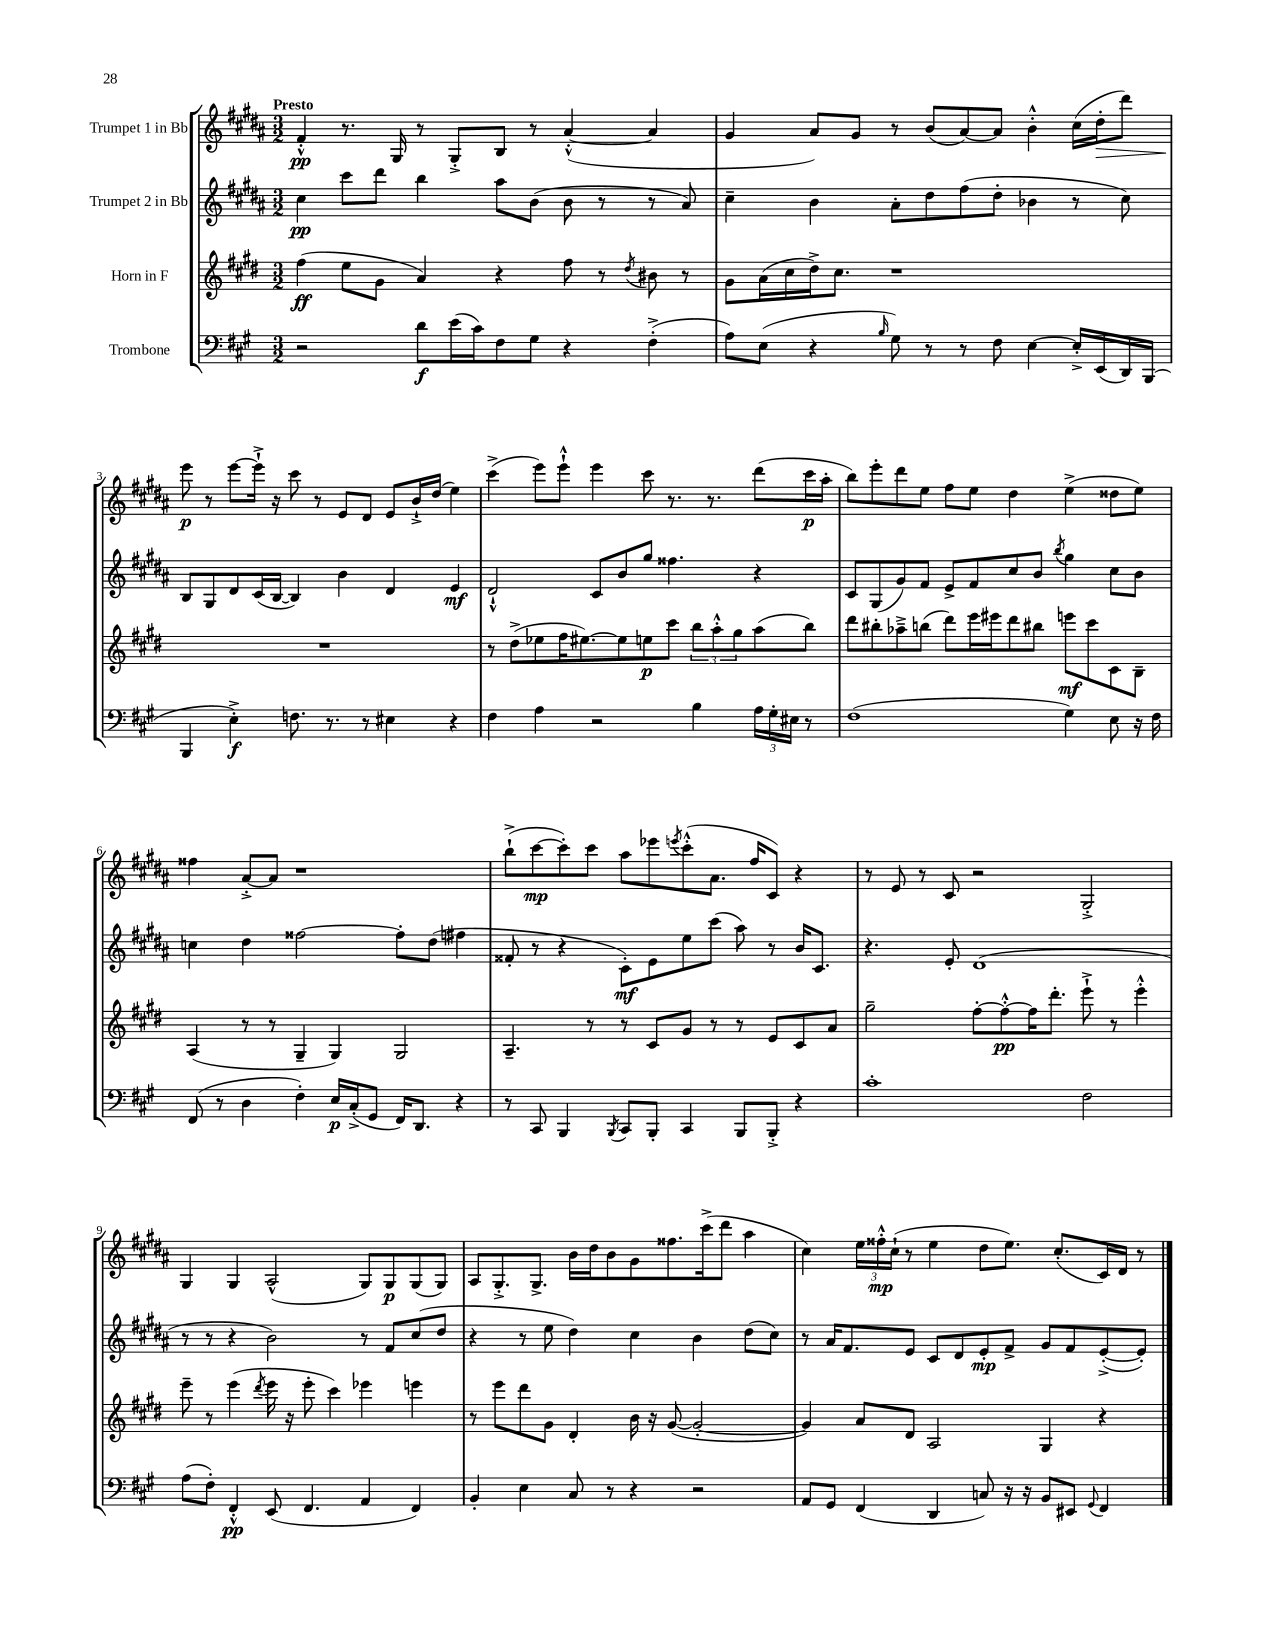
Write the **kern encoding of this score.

**kern	**dynam	**kern	**dynam	**kern	**dynam	**kern	**dynam
*part4	*part4	*part3	*part3	*part2	*part2	*part1	*part1
*staff4	*staff4	*staff3	*staff3	*staff2	*staff2	*staff1	*staff1
*I"Trombone	*	*I"Horn in F	*	*I"Trumpet 2 in Bb	*	*I"Trumpet 1 in Bb	*
*clefF4	*	*clefG2	*	*clefG2	*	*clefG2	*
*k[f#c#g#]	*	*k[f#c#g#d#]	*	*k[f#c#g#d#a#]	*	*k[f#c#g#d#a#]	*
*M3/2	*	*M3/2	*	*M3/2	*	*M3/2	*
=1	=1	=1	=1	=1	=1	=1	=1
!	!	!	!	!	!	!LO:TX:a:B:t=Presto	!
2r	.	(4ff#\	ff	4cc#\	pp	4f#'^^/	pp
.	.	8ee\L	.	8ccc#\L	.	8.r	.
.	.	8g#\J	.	8ddd#\J	.	.	.
.	.	.	.	.	.	16G#/	.
8d\L	f	4a/)	.	4bb\	.	8r	.
(16e\L	.	.	.	.	.	8G#'^/L	.
16c#\J)	.	.	.	.	.	.	.
8F#\	.	4r	.	8aa#\L	.	8B/J	.
8G#\J	.	.	.	(8b\J	.	8r	.
4r	.	8ff#\	.	8b\	.	([4a#'^^/	.
.	.	8r	.	8r	.	.	.
.	.	8qdd#/	.	.	.	.	.
(4F#'^\	.	8b#X\	.	8r	.	4a#/]	.
.	.	8r	.	8a#/)	.	.	.
=2	=2	=2	=2	=2	=2	=2	=2
8A\L)	.	8g#\L	.	4cc#~\	.	4g#/	.
(8E\J	.	(16a\L	.	.	.	.	.
.	.	16cc#\	.	.	.	.	.
4r	.	16dd#^\J)	.	4b\	.	8a#/L)	.
.	.	8.cc#\J	.	.	.	.	.
.	.	.	.	.	.	8g#/J	.
16qqB/	.	.	.	.	.	.	.
8G#\)	.	1r	.	8a#'\L	.	8r	.
8r	.	.	.	8dd#\	.	(8b/L	.
8r	.	.	.	(8ff#\	.	[8a#/)	.
8F#\	.	.	.	8dd#'\J	.	8a#/J]	.
[4E\	.	.	.	4b-X\	.	4b'^^\	.
16E'^/LL]	.	.	.	8r	.	(16cc#\LL	.
!	!	!	!	!	!	!	!LO:HP:b
(16EE/	.	.	.	.	.	16dd#'\J	>
16DD/)	.	.	.	8cc#\)	.	8ddd#\J)	.
(16BBB/JJ	.	.	.	.	.	.	.
!!LO:LB:g=z
=3	=3	=3	=3	=3	=3	=3	=3
4BBB/	.	1.r	.	8B/L	.	8eee\	p
.	.	.	.	8G#/	.	8r	]
4E'^\)	f	.	.	8d#/	.	[8eee\L	.
.	.	.	.	(16c#/L	.	16eee`^\Jk]	.
.	.	.	.	[16B/JJ	.	16r	.
8.Fn\	.	.	.	4B/])	.	8ccc#\	.
.	.	.	.	.	.	8r	.
8.r	.	.	.	.	.	.	.
.	.	.	.	4b\	.	8e/L	.
8r	.	.	.	.	.	8d#/J	.
4E#X\	.	.	.	4d#/	.	8e/L	.
.	.	.	.	.	.	16b`^/L	.
.	.	.	.	.	.	(16dd#/JJ	.
4r	.	.	.	4e/	mf	4ee\)	.
=4	=4	=4	=4	=4	=4	=4	=4
4F#\	.	8r	.	2d#`^^/	.	(4ccc#^\	.
.	.	(8dd#^\L	.	.	.	.	.
4A\	.	8ee-X\	.	.	.	8eee\L)	.
.	.	16ff#\K	.	.	.	8eee`^^\J	.
.	.	[8.ee#X\)	.	.	.	.	.
2r	.	.	.	8c#/L	.	4eee\	.
.	.	8ee#\]	.	8b/	.	.	.
.	.	8een\	p	8gg#/J	.	8ccc#\	.
.	.	8ccc#\J	.	4.ff##X\	.	8.r	.
4B\	.	12bb\L	.	.	.	.	.
.	.	.	.	.	.	8.r	.
.	.	12aa'^^\	.	.	.	.	.
.	.	12gg#\	.	.	.	.	.
24A\LL	.	(8aa\	.	4r	.	(8ddd#\L	.
24G#'\	.	.	.	.	.	.	.
24E#X\JJ	.	.	.	.	.	.	.
8r	.	8bb\J)	.	.	.	16ccc#\L	p
.	.	.	.	.	.	16aa#'\JJ	.
=5	=5	=5	=5	=5	=5	=5	=5
(1F#	.	8ddd#\L	.	8c#/L	.	8bb\L)	.
.	.	8bb#X'\	.	(8G#/	.	8eee'\	.
.	.	8aa-X~^\	.	8g#/)	.	8ddd#\	.
.	.	(8bbn\J	.	8f#/J	.	8ee\J	.
.	.	8ddd#\L)	.	8e^/L	.	8ff#\L	.
.	.	16eee\L	.	8f#/	.	8ee\J	.
.	.	16eee#X\J	.	.	.	.	.
.	.	8ddd#\	.	8cc#/	.	4dd#\	.
.	.	8bb#X\J	.	8b/J	.	.	.
.	.	.	.	8qbb/	.	.	.
4G#\)	.	8eeen\L	mf	4gg#\	.	(4ee^\	.
.	.	8ccc#\	.	.	.	.	.
8E\	.	8c#\	.	8cc#\L	.	8dd##X\L	.
16r	.	8B~\J	.	8b\J	.	8ee\J)	.
16F#\	.	.	.	.	.	.	.
!!LO:LB:g=z
=6	=6	=6	=6	=6	=6	=6	=6
(8FF#/	.	(4A/	.	4ccn\	.	4ff##X\	.
8r	.	.	.	.	.	.	.
4D\	.	8r	.	4dd#\	.	[8a#'^/L	.
.	.	8r	.	.	.	8a#/J]	.
4F#'\)	.	4G#~/	.	[2ff##X\	.	1r	.
16E/LL	p	4G#/)	.	.	.	.	.
(16C#'^/J	.	.	.	.	.	.	.
8GG#/J	.	.	.	.	.	.	.
16FF#/KL)	.	2G#/	.	8ff##'\L]	.	.	.
8.DD/J	.	.	.	.	.	.	.
.	.	.	.	(8dd#\J	.	.	.
4r	.	.	.	4ff#X\	.	.	.
=7	=7	=7	=7	=7	=7	=7	=7
8r	.	4.A~/	.	8f##X'/	.	(8bb`^\L	.
8CC#/	.	.	.	8r	.	[8ccc#\	mp
4BBB/	.	.	.	4r	.	8ccc#'\])	.
.	.	8r	.	.	.	8ccc#\J	.
8qBBB/	.	.	.	.	.	.	.
8CC#/L	.	8r	.	8c#'\L)	mf	8aa#\L	.
8BBB'/J	.	8c#/L	.	8e\	.	8eee-X\	.
.	.	.	.	.	.	8qeeen/	.
4CC#/	.	8g#/J	.	8ee\	.	(8ccc#'^^\	.
.	.	8r	.	(8ccc#\J	.	8.a#\J	.
8BBB/L	.	8r	.	8aa#\)	.	.	.
.	.	.	.	.	.	16ff#/KL	.
8BBB'^/J	.	8e/L	.	8r	.	8c#/J)	.
4r	.	8c#/	.	16b/KL	.	4r	.
.	.	.	.	8.c#/J	.	.	.
.	.	8a/J	.	.	.	.	.
=8	=8	=8	=8	=8	=8	=8	=8
1c#'	.	2gg#~\	.	4.r	.	8r	.
.	.	.	.	.	.	8e/	.
.	.	.	.	.	.	8r	.
.	.	.	.	8e'/	.	8c#/	.
.	.	[8ff#'\L	.	(1d#	.	2r	.
.	.	8ff#'^^\_	pp	.	.	.	.
.	.	16ff#\K]	.	.	.	.	.
.	.	8.ddd#'\J	.	.	.	.	.
2F#\	.	8eee`^\	.	.	.	2G#'^/	.
.	.	8r	.	.	.	.	.
.	.	4eee'^^\	.	.	.	.	.
!!LO:LB:g=z
=9	=9	=9	=9	=9	=9	=9	=9
(8A\L	.	8eee~\	.	8r	.	4G#/	.
8F#'\J)	.	8r	.	8r	.	.	.
4FF#'^^/	pp	(4eee\	.	4r	.	4G#/	.
.	.	8qddd#/	.	.	.	.	.
(8EE/	.	16eee\	.	2b\)	.	(2A#^^/	.
.	.	16r	.	.	.	.	.
4.FF#/	.	8eee'\	.	.	.	.	.
.	.	4ccc#\)	.	.	.	.	.
4AA/	.	4eee-X\	.	8r	.	8G#/L)	.
.	.	.	.	8f#/L	.	8G#/	p
4FF#/)	.	4eeen\	.	(8cc#/	.	(8G#/	.
.	.	.	.	8dd#/J	.	8G#/J)	.
=10	=10	=10	=10	=10	=10	=10	=10
4BB'/	.	8r	.	4r	.	8A#/L	.
.	.	8eee\L	.	.	.	8.G#'^/	.
4E\	.	8ddd#\	.	8r	.	.	.
.	.	.	.	.	.	8.G#^/J	.
.	.	8g#\J	.	8ee\	.	.	.
8C#/	.	4d#'/	.	4dd#\)	.	16b\LL	.
.	.	.	.	.	.	16dd#\J	.
8r	.	.	.	.	.	8b\	.
4r	.	16b\	.	4cc#\	.	8g#\	.
.	.	16r	.	.	.	.	.
.	.	([8g#/	.	.	.	8.ff##X\	.
2r	.	2g#'/_	.	4b\	.	.	.
.	.	.	.	.	.	(16ccc#^\k	.
.	.	.	.	.	.	8ddd#\J	.
.	.	.	.	(8dd#\L	.	4aa#\	.
.	.	.	.	8cc#\J)	.	.	.
=11	=11	=11	=11	=11	=11	=11	=11
8AA/L	.	4g#/])	.	8r	.	4cc#\)	.
8GG#/J	.	.	.	16a#/KL	.	.	.
.	.	.	.	8.f#/	.	.	.
(4FF#/	.	8a/L	.	.	.	24ee\LL	.
.	.	.	.	.	.	24ff##X'^^\	mp
.	.	.	.	.	.	(24cc#`\JJ	.
.	.	8d#/J	.	8e/J	.	8r	.
4DD/	.	2A/	.	8c#/L	.	4ee\	.
.	.	.	.	8d#/	.	.	.
8Cn/)	.	.	.	8e'/	mp	8dd#\L	.
16r	.	.	.	8f#^/J	.	8.ee\J)	.
16r	.	.	.	.	.	.	.
8BB/L	.	4G#/	.	8g#/L	.	.	.
.	.	.	.	.	.	(8.cc#'/L	.
8EE#X/J	.	.	.	8f#/	.	.	.
8qqGG#/	.	.	.	.	.	.	.
4FF#/	.	4r	.	([8e'^/	.	16c#/L)	.
.	.	.	.	.	.	16d#/JJ	.
.	.	.	.	8e'/J])	.	8r	.
==	==	==	==	==	==	==	==
*-	*-	*-	*-	*-	*-	*-	*-
